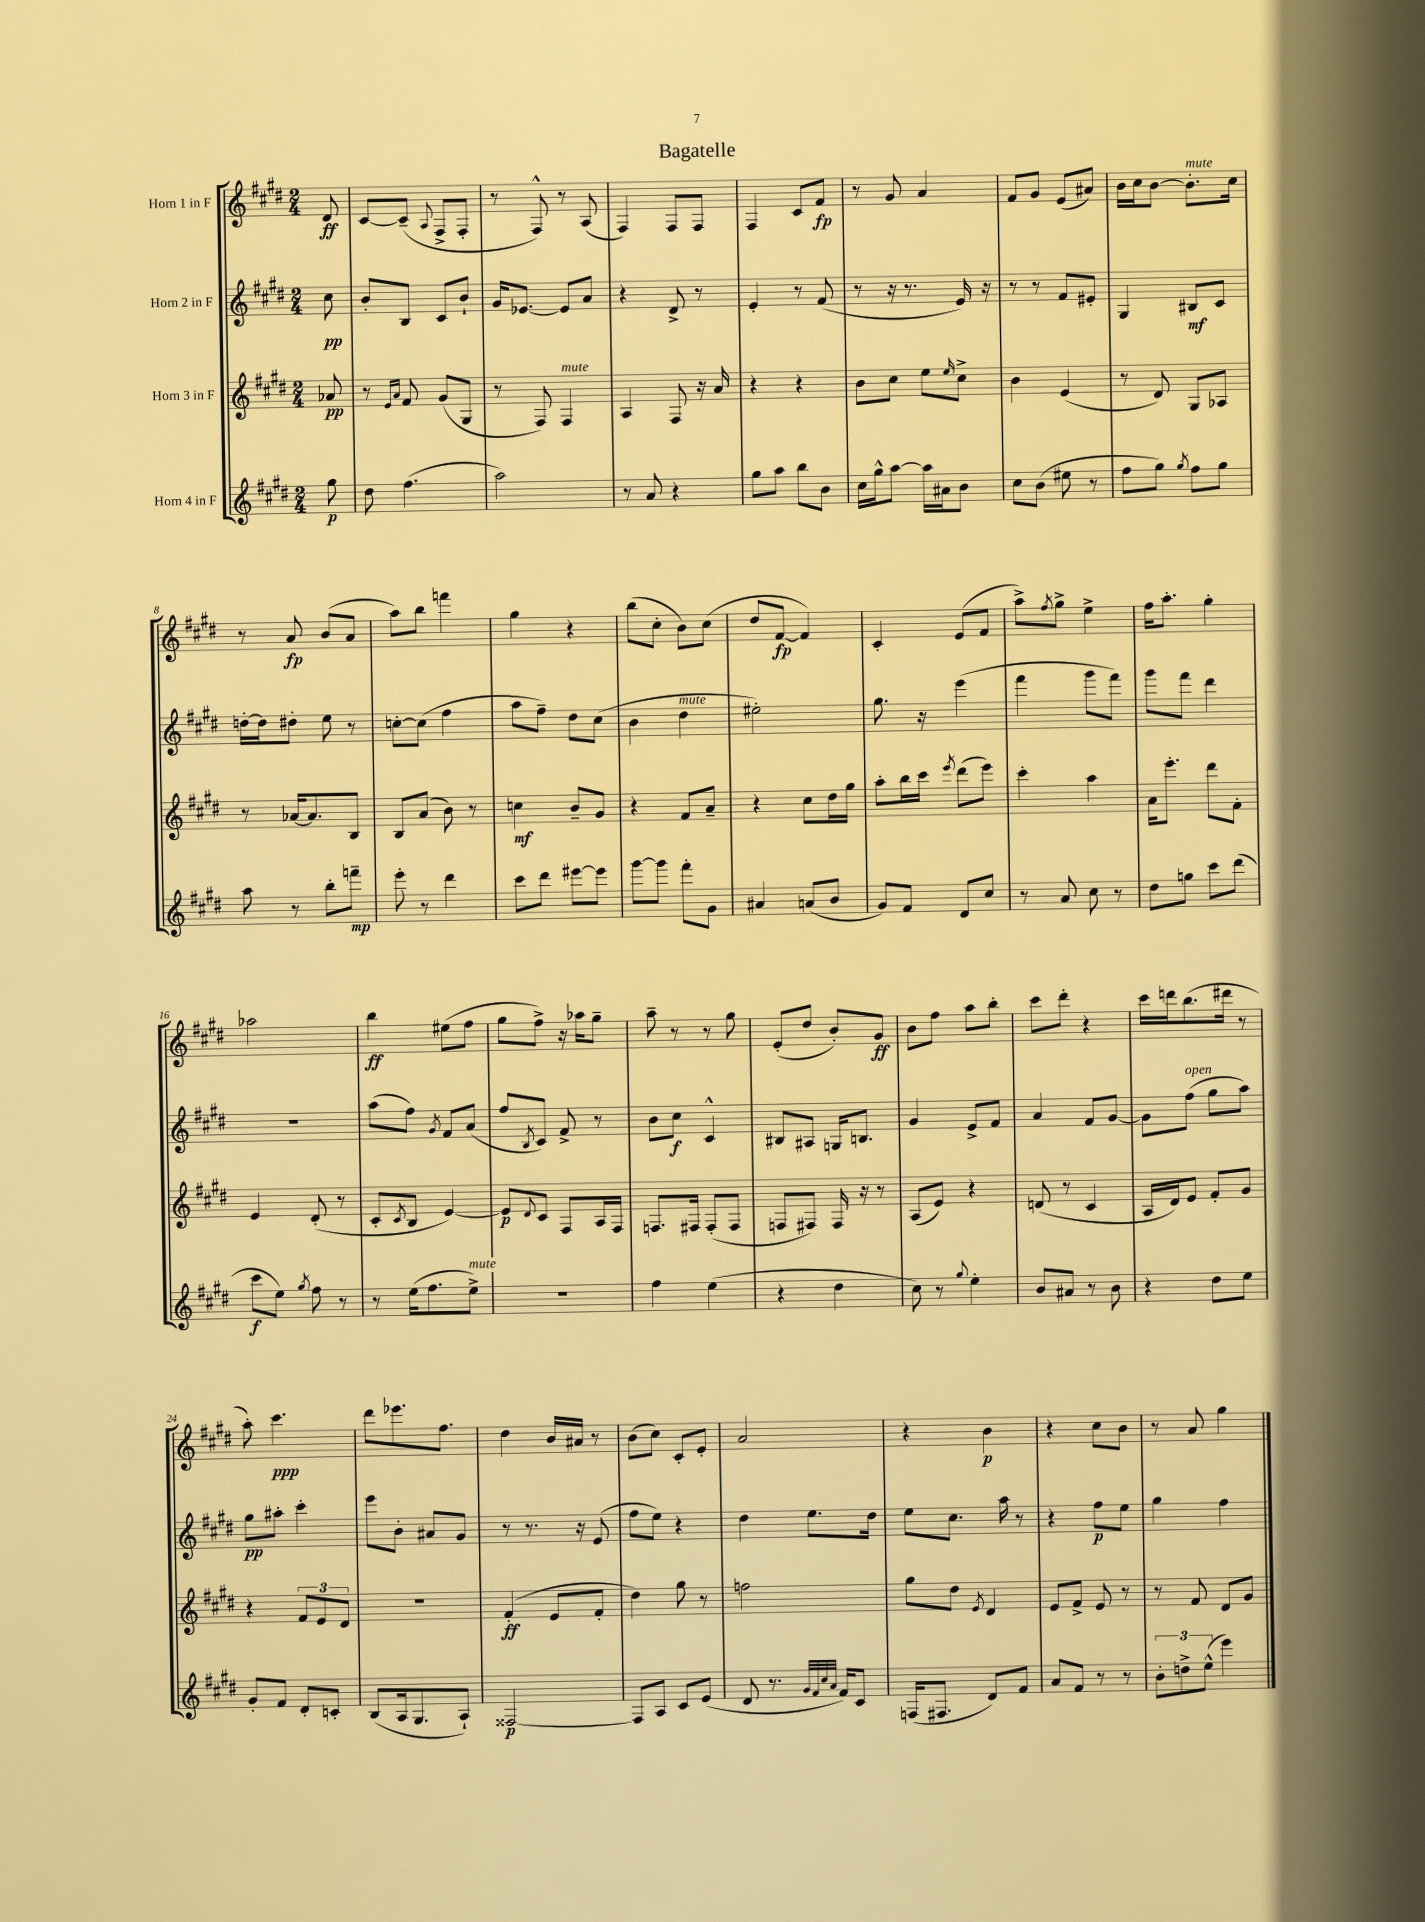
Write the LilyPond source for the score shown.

\header { title = "Bagatelle" }
<<
\new StaffGroup <<
\new Staff = "s0" \with { instrumentName = "Horn 1 in F" } {
    \clef treble \key e \major \numericTimeSignature \time 2/4 \partial 8
    dis'8\ff |
    cis'8~ cis'8--( \appoggiatura { a8 } fis8-> fis8-. |
    r8 fis8-^) r8 a8( |
    fis4) fis8 fis8 |
    fis4 cis'8 fis'8\fp |
    r8 gis'8 a'4 |
    fis'8 gis'8 e'8( ais'8) |
    b'16 cis''16 b'8~ b'8.-.^\markup { \italic "mute" } cis''16 |
    r8 a'8\fp b'8( a'8 |
    a''8) b''8 f'''4 |
    gis''4 r4 |
    b''8( cis''8-. b'8) cis''8( |
    dis''8 fis'8~\fp fis'4) |
    cis'4-. e'8( fis'8 |
    a''8->) \acciaccatura { fis''8 } gis''8-> e''4-> |
    fis''16 a''8.-. gis''4-. |
    aes''2 |
    b''4\ff eis''8( fis''8 |
    gis''8 fis''8->) r16 aes''16 gis''8-- |
    a''8-- r8 r8 gis''8 |
    e'8-.( dis''8 b'8-.) gis'8\ff |
    b'8 fis''8 a''8 b''8-. |
    cis'''8 dis'''8-. r4 |
    cis'''16 d'''16 b''8.( dis'''16 r8 |
    a''8-.) cis'''4.\ppp |
    dis'''8 ees'''8. fis''8. |
    dis''4 b'16 ais'16 r8 |
    b'8( cis''8) cis'8-. e'8-. |
    a'2 |
    r4 b'4\p |
    r4 cis''8 b'8 |
    r8 a'8 gis''4 \bar "|." |
}
\new Staff = "s1" \with { instrumentName = "Horn 2 in F" } {
    \clef treble \key e \major \numericTimeSignature \time 2/4 \partial 8
    cis''8\pp |
    b'8-. b8 cis'8 b'8-! |
    gis'16 ees'8.~ ees'8 a'8 |
    r4 dis'8-> r8 |
    e'4-. r8 fis'8( |
    r8 r16 r8. e'16) r16 |
    r8 r8 fis'8 eis'8-. |
    gis4 bis8\mf cis'8 |
    d''16~-. d''16 dis''8-. e''8 r8 |
    c''8~-. c''8( fis''4 |
    a''8 fis''8--) dis''8 cis''8( |
    b'4 dis''4^\markup { \italic "mute" } |
    eis''2-.) |
    gis''8. r16 e'''4( |
    fis'''4 gis'''8 fis'''8) |
    gis'''8 fis'''8 dis'''4 |
    R2 |
    a''8( fis''8) \acciaccatura { gis'8 } fis'8 a'8( |
    fis''8 \acciaccatura { b8 } cis'8) fis'8-> r8 |
    b'8 cis''8\f cis'4-^ |
    bis8 ais8 g16 b8. |
    gis'4 e'8-> fis'8 |
    a'4 fis'8 gis'8~ |
    gis'8 fis''8^\markup { \italic "open" }( gis''8 a''8) |
    gis''8\pp ais''8-. cis'''4-. |
    e'''8 b'8-. ais'8 gis'8 |
    r8 r8. r16 e'8( |
    fis''8 e''8) r4 |
    dis''4 e''8. dis''16 |
    e''8 cis''8. a''16 r8 |
    r4 fis''8\p e''8 |
    gis''4 fis''4 \bar "|." |
}
\new Staff = "s2" \with { instrumentName = "Horn 3 in F" } {
    \clef treble \key e \major \numericTimeSignature \time 2/4 \partial 8
    aes'8\pp |
    r8 \grace { e'16 a'16 } fis'8 gis'8( gis8 |
    r8 fis8) fis4^\markup { \italic "mute" } |
    a4 fis8 r16 a'16 |
    r4 r4 |
    b'8 cis''8 e''8 \grace { e''16 } cis''8-> |
    b'4 e'4( |
    r8 dis'8) gis8 aes8 |
    r8 aes'16~ aes'8. b8 |
    b8 a'8( b'8) r8 |
    c''4\mf b'8-- gis'8 |
    r4 fis'8 a'8-- |
    r4 cis''8 dis''16 gis''16 |
    a''8-. b''16 cis'''16 \acciaccatura { e'''8 } dis'''8( e'''8) |
    cis'''4-. a''4 |
    a'16 e'''8.-. dis'''8 fis'8-. |
    e'4 dis'8-.( r8 |
    cis'8-. \acciaccatura { cis'8 } b8 e'4~) |
    e'8\p \appoggiatura { dis'8 } cis'8 fis8 a16 fis16 |
    f8. fis16 fis8-.( fis8 |
    f8 fis8) fis16 r16 r8 |
    a8( e'8) r4 |
    d'8( r8 cis'4 |
    a16 dis'16) e'8 fis'8-. gis'8 |
    r4 \tuplet 3/2 { fis'8 e'8 dis'8 } |
    R2 |
    fis'4-.\ff( e'8 fis'8-. |
    dis''4) gis''8 r8 |
    f''2 |
    gis''8 dis''8 \acciaccatura { e'8 } dis'4 |
    e'8 fis'8-> e'8 r8 |
    r8 fis'8 dis'8 gis'8 \bar "|." |
}
\new Staff = "s3" \with { instrumentName = "Horn 4 in F" } {
    \clef treble \key e \major \numericTimeSignature \time 2/4 \partial 8
    gis''8\p |
    dis''8 fis''4.( |
    a''2) |
    r8 a'8 r4 |
    gis''8 a''8 b''8 b'8 |
    cis''16 gis''16-^ a''8~ a''16 ais'16 b'8 |
    cis''8 b'8( eis''8 r8 |
    fis''8 gis''8) \acciaccatura { gis''8 } fis''8 gis''8 |
    a''8 r8 b''8-. f'''8--\mp |
    e'''8-. r8 dis'''4 |
    cis'''8 dis'''8 eis'''8~ eis'''8 |
    gis'''8~ gis'''8 fis'''8-. gis'8 |
    ais'4 a'8( b'8 |
    gis'8) fis'8 dis'8 cis''8 |
    r8 a'8 cis''8 r8 |
    dis''8 g''8 cis'''8 dis'''8( |
    cis'''8\f e''8) \acciaccatura { gis''8 } fis''8 r8 |
    r8 e''16( fis''8. e''8->^\markup { \italic "mute" }) |
    r2 |
    fis''4 e''4( |
    r4 dis''4 |
    cis''8) r8 \appoggiatura { gis''8 } e''4-. |
    b'8 ais'8 r8 b'8 |
    r4 dis''8 e''8 |
    gis'8-. fis'8 dis'8-. c'8-. |
    b8( a16 gis8. a8-!) |
    fisis2~\p |
    fisis8 a8 cis'8 e'8( |
    dis'8 r8. \grace { gis'32 fis'32 cis''32 a'32 } fis'16) cis'8 |
    f16( fis8. dis'8) fis'8 |
    a'8 fis'8 r8 r8 |
    \tuplet 3/2 { b'8-. d''8-> e''8-^( } e'''4) \bar "|." |
}
>>
>>
